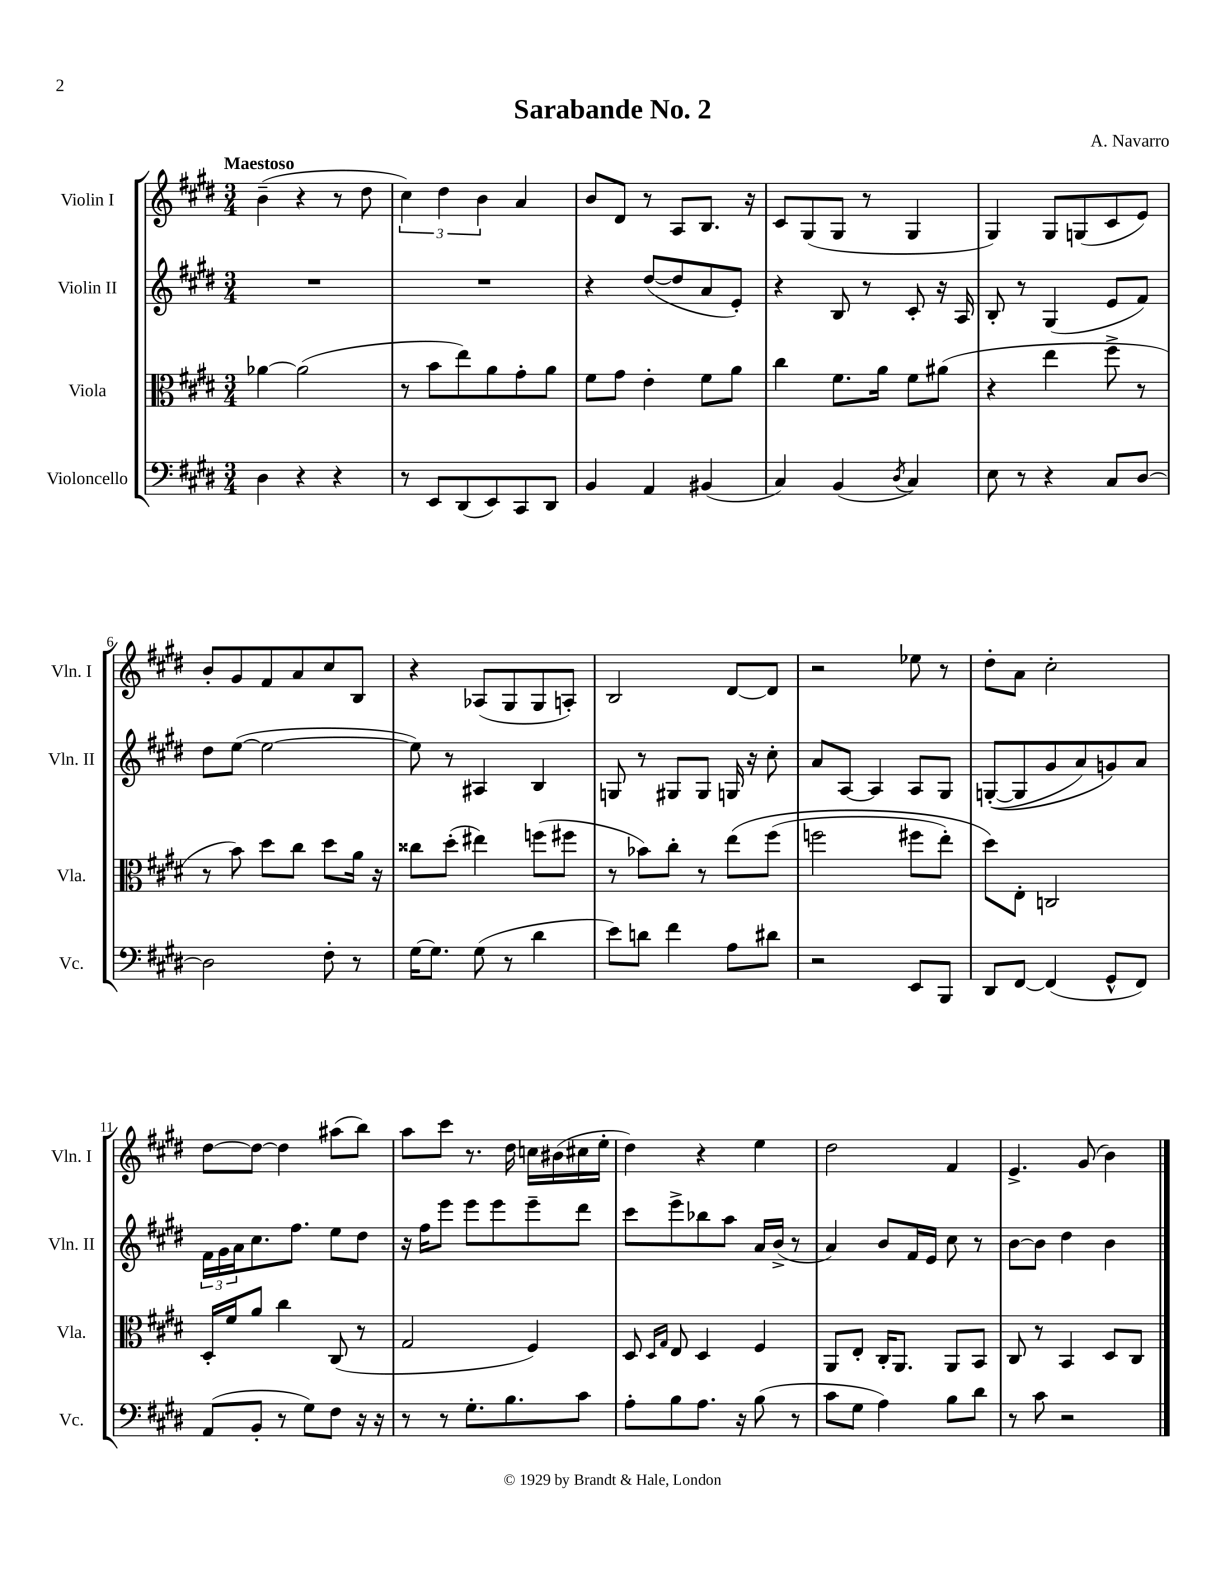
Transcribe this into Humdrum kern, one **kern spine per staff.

**kern	**kern	**kern	**kern
*staff4	*staff3	*staff2	*staff1
*clefF4	*clefC3	*clefG2	*clefG2
*k[f#c#g#d#]	*k[f#c#g#d#]	*k[f#c#g#d#]	*k[f#c#g#d#]
*M3/4	*M3/4	*M3/4	*M3/4
4D#	[4a-	2.r	(4b~
4r	(2a-]	.	4r
4r	.	.	8r
.	.	.	8dd#
=	=	=	=
8r	8r	2.r	6cc#)
8EE	8b	.	.
.	.	.	6dd#
(8DD#	8ee)	.	.
.	.	.	6b
8EE)	8a	.	.
8CC#	8g#'	.	4a
8DD#	8a	.	.
=	=	=	=
4BB	8f#	4r	8b
.	8g#	.	8d#
4AA	4e'	([8dd#	8r
.	.	8dd#]	8A
(4BB#	8f#	8a	8.B
.	8a	8e')	.
.	.	.	16r
=	=	=	=
4C#)	4cc#	4r	8c#
.	.	.	(8G#
(4BB	8.f#	8B	8G#
.	.	8r	8r
.	16a	.	.
8qD#	.	.	.
4C#)	8f#	8c#'	4G#
.	(8a#	16r	.
.	.	16A	.
=	=	=	=
8E	4r	8B'	4G#)
8r	.	8r	.
4r	4ee	(4G#	8G#
.	.	.	(8G
8C#	8ff#^	8e	8c#
[8D#	8r	8f#)	8e)
=	=	=	=
2D#]	8r	8dd#	8b'
.	8b)	([8ee	8g#
.	8dd#	2ee_	8f#
.	8cc#	.	8a
8F#'	8dd#	.	8cc#
8r	16a	.	8B
.	16r	.	.
=	=	=	=
[16G#	8cc##	8ee])	4r
8.G#]	.	.	.
.	(8dd#'	8r	.
(8G#	4ee#)	4A#	(8A-
8r	.	.	8G#
4d#	(8ff	4B	8G#
.	8ff#	.	8A')
=	=	=	=
8e)	8r	8G	2B
8d	8b-)	8r	.
4f#	8cc#'	8G#	.
.	8r	8G#	.
8A	&(8ee	16G	[8d#
.	.	16r	.
8d#	(8ff#	8cc#'	8d#]
=	=	=	=
2r	2ff	8a	2r
.	.	[8A	.
.	.	4A]	.
8EE	8ff#	8A	8ee-
8BBB	8ee')	8G#	8r
=	=	=	=
8DD#	8dd#&)	&(([8G'	8dd#'
[8FF#	8E'	8G]	8a
(4FF#]	2C	8g#	2cc#'
.	.	8a)	.
8GG#^^	.	8g&)	.
8FF#)	.	8a	.
=	=	=	=
(8AA	16D#'	24f#	[8dd#
.	.	24g#	.
.	16f#	.	.
.	.	24a	.
8BB'	8a	8.cc#	8dd#_
8r	4cc#	.	4dd#]
.	.	8.ff#	.
8G#)	.	.	.
8F#	(8C#	8ee	(8aa#
16r	8r	8dd#	8bb)
16r	.	.	.
=	=	=	=
8r	2G#	16r	8aa
.	.	16ff#	.
8r	.	8eee	8ccc#
8.G#'	.	8eee	8.r
.	.	8eee	.
8.B	.	.	16dd#
.	4F#)	8eee~	16cc
.	.	.	(16b#
8c#	.	8ddd#	16cc#
.	.	.	16ee'
=	=	=	=
8A'	8D#	8ccc#	4dd#)
.	16qqD#	.	.
.	16qqG#	.	.
8B	8E	8eee^	.
8.A	4D#	8bb-	4r
.	.	8aa	.
16r	.	.	.
(8B	4F#	16a	4ee
.	.	(16b^	.
8r	.	8r	.
=	=	=	=
8c#	8AA	4a)	2dd#
8G#	8E'	.	.
4A)	16C#'	8b	.
.	8.AA	.	.
.	.	16f#	.
.	.	16e	.
8B	8AA	8cc#	4f#
8d#	8BB	8r	.
=	=	=	=
8r	8C#	[8b	4.e^
8c#	8r	8b]	.
2r	4BB	4dd#	.
.	.	.	(8g#
.	8D#	4b	4b)
.	8C#	.	.
==	==	==	==
*-	*-	*-	*-
